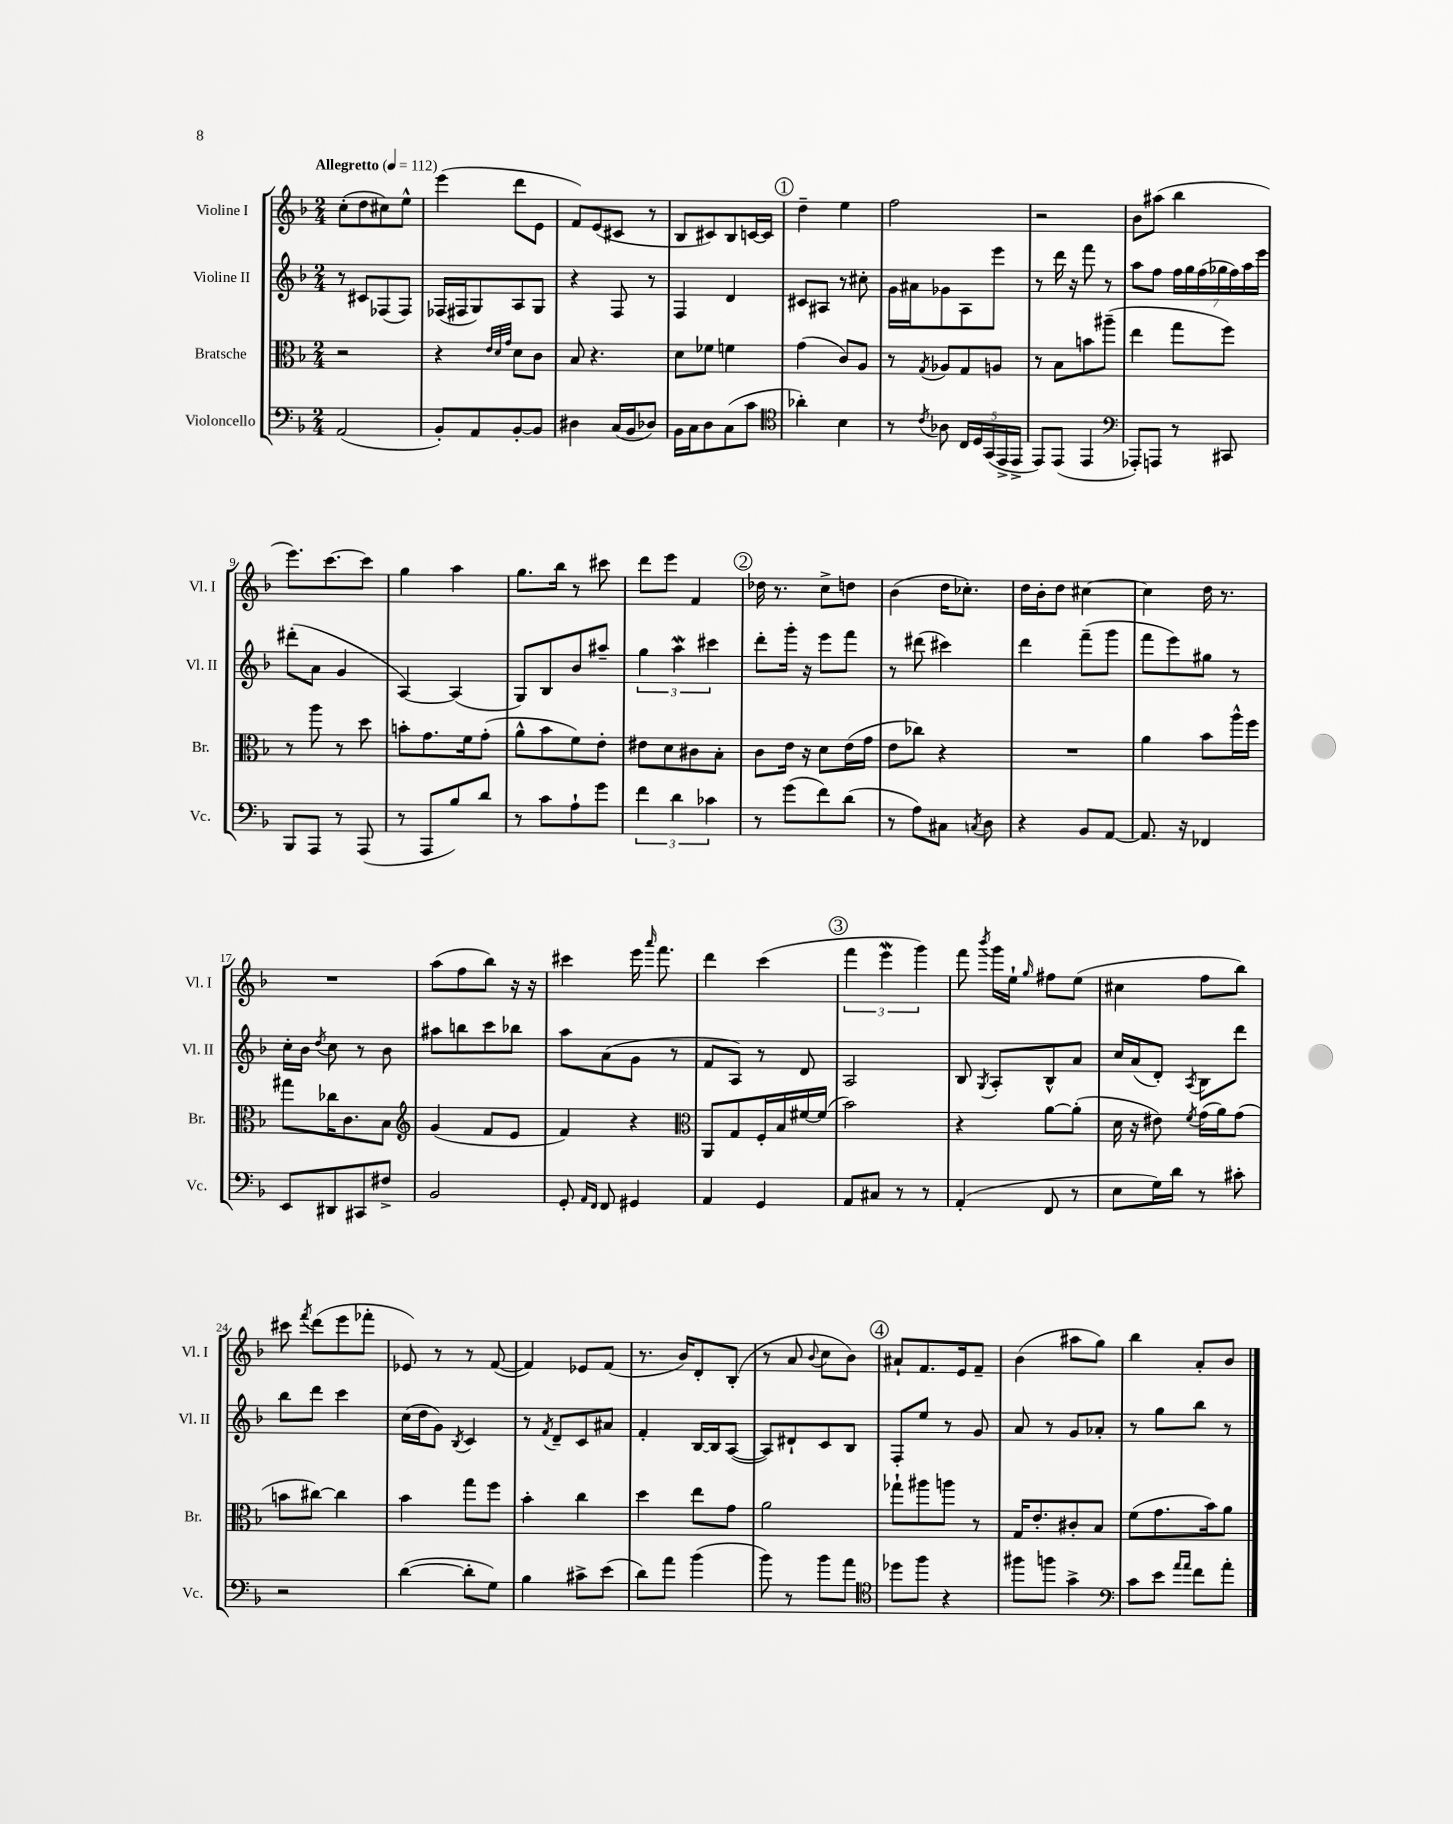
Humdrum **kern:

**kern	**kern	**kern	**kern
*staff4	*staff3	*staff2	*staff1
*clefF4	*clefC3	*clefG2	*clefG2
*k[b-]	*k[b-]	*k[b-]	*k[b-]
*M2/4	*M2/4	*M2/4	*M2/4
*MM112	*MM112	*MM112	*MM112
(2AA	2r	8r	(8cc'
.	.	8c#	8dd
.	.	(8F-	8cc#)
.	.	8F-)	8ee^^
=	=	=	=
8BB-')	4r	(16F-	(4eee
.	.	16F#	.
8AA	.	8G)	.
.	32qqe	.	.
.	32qqd	.	.
.	32qqg	.	.
[8BB-'	8d	8A	8ddd
8BB-]	8c	8G	8e
=	=	=	=
4D#	8B-	4r	8f)
.	4.r	.	(8e
(16C	.	8F	8c#
16BB-	.	.	.
8D-)	.	8r	8r
=	=	=	=
16BB-	8d	4F	8B-
16C	.	.	.
8D	8f-	.	8c#)
(8C	4f	4d	8B-
8c	.	.	[16c
.	.	.	16c]
=	=	=	=
*clefC4	*	*	*
4a-')	(4g	8c#	4dd~
.	.	8A#	.
4B-	8c)	8r	4ee
.	8A	8cc#'	.
=	=	=	=
8r	8r	16g	2ff
.	.	16a#	.
8qc	8qG	.	.
8A-	8A-	8g-	.
20C	8G	8A	.
20D	.	.	.
(20GG	.	.	.
.	8A	8eee	.
20EE^	.	.	.
20EE^	.	.	.
=	=	=	=
8EE)	8r	8r	2r
(8EE	8B-	16ddd	.
.	.	16r	.
4EE	8b	8fff	.
.	(8aa#~	8r	.
=	=	=	=
*clefF4	*	*	*
8AAA-')	4ee	8aa	8b-
8AAA	.	8ff	(8aa#
8r	8gg	28ff	4bb-
.	.	28gg	.
.	.	(28ff	.
.	.	28gg-	.
8CC#	8ff)	.	.
.	.	28ff)	.
.	.	28aa	.
.	.	28eee	.
=	=	=	=
8BBB-	8r	(8ddd#'	8.eee)
8AAA	8aa	8a	.
.	.	.	[8.ccc
8r	8r	4g	.
(8AAA	8dd	.	8ccc]
=	=	=	=
8r	8b'	[4A)	4gg
8AAA	8.g	.	.
8B-)	.	(4A]	4aa
.	16f	.	.
8d	(8g'	.	.
=	=	=	=
8r	8a^^	8G)	8.gg
8c	8b-	8B-	.
.	.	.	16bb-
8A`	8f)	8b-	8r
8g	8e'	8aa#~	8ccc#
=	=	=	=
6f	8e#	6gg	8ddd
.	8d	.	8eee
6d	.	6aa	.
.	8c#	.	4f
6c-	.	6ccc#	.
.	8B-'	.	.
=	=	=	=
8r	8c	8ddd'	16dd-
.	.	.	8.r
(8g	16e	16ggg'	.
.	16r	16r	.
8f)	8d	8eee	8cc^
(8d	(16e	8fff	8dd
.	16g	.	.
=	=	=	=
8r	8e	8r	(4b-
8A)	8cc-)	(8ddd#	.
8C#	4r	4ccc#)	16dd
.	.	.	8.cc-')
8qC	.	.	.
8D	.	.	.
=	=	=	=
4r	2r	4ddd	16dd
.	.	.	16b-'
.	.	.	8dd
8BB-	.	(8fff~	[4cc#
[8AA	.	8ggg	.
=	=	=	=
8.AA]	4a	8fff	4cc#]
.	.	8eee)	.
16r	.	.	.
4FF-	8b-	8gg#	16dd
.	.	.	8.r
.	16aa^^	8r	.
.	16ff	.	.
=	=	=	=
8EE	8gg#	16cc'	2r
.	.	16b-	.
.	.	8qdd	.
8DD#	16cc-	8cc	.
.	8.c	.	.
8CC#	.	8r	.
8F#^	8B-	8b-	.
=	=	=	=
*	*clefG2	*	*
2BB-	(4g	8aa#	(8aa
.	.	8bb	8ff
.	8f	8ccc	8bb-)
.	8e	8bb-	16r
.	.	.	16r
=	=	=	=
8GG'	4f)	8aa	4ccc#
16qqAA	.	.	.
16qqFF	.	.	.
8FF	.	(8a	.
4GG#	4r	8g	16eee
.	.	.	16qqaaa
.	.	.	8.fff
.	.	8r	.
=	=	=	=
*	*clefC3	*	*
4AA	8AA	8f	4ddd
.	8G	8A)	.
4GG	16F'	8r	(4ccc
.	16B-	.	.
.	[16f#	8d	.
.	(16f#]	.	.
=	=	=	=
8AA	2b-)	2A	6fff
8C#	.	.	.
.	.	.	6eee
8r	.	.	.
.	.	.	6ggg)
8r	.	.	.
=	=	=	=
(4AA'	4r	8B-	8fff
.	.	8qG	8qbbb-
.	.	8A'	16ggg
.	.	.	16ee`
.	.	.	16qqgg
8FF	[8a	8B-^^	8ff#
8r	(8a']	8a	(8ee
=	=	=	=
8E	16d	16cc	4cc#
.	16r	(16a	.
16G)	8e#)	8d')	.
16d	.	.	.
.	8qf	8qA	.
8r	(16g	8B-	8ff
.	16a)	.	.
8c#'	(8g	8ddd	8bb-)
=	=	=	=
2r	8b	8bb-	8ccc#
.	.	.	8qfff
.	[8cc#)	8ddd	(8ddd
.	4cc#]	4ccc	8eee
.	.	.	8fff-'
=	=	=	=
([4d	4b-	(16cc	8e-)
.	.	16dd	.
.	.	8g)	8r
.	.	8qB-	.
8d']	8gg	4c	8r
8G)	8ff	.	([8f
=	=	=	=
4B-	4b-'	8r	4f])
.	.	8qf	.
.	.	8d~	.
8c#^	4cc	8c	8e-
(8e	.	8a#	(8f
=	=	=	=
8d)	4dd	4f'	8.r
8a	.	.	.
.	.	.	16b-)
(4b-	8ee	[16B-	8d'
.	.	16B-]	.
.	8g	([8A	(8B-'
=	=	=	=
8b-)	2a	8A])	8r
8r	.	8d#`	8a
.	.	.	8qqb-
8b-	.	8c	8cc
8a	.	8B-	8b-)
=	=	=	=
*clefC4	*	*	*
8dd-	8gg-`	8F'	8a#`
8ff	8aa#	8ee	8.f
4r	8aa	8r	.
.	.	.	16e
.	8r	8g	8f~
=	=	=	=
8ff#	16G	8a	(4b-
.	8.e'	.	.
8ff	.	8r	.
4g^	8c#'	8g	8aa#
.	8B-	8a-'	8gg)
=	=	=	=
*clefF4	*	*	*
8c	(8f	8r	4bb-
8e	8.g	8gg	.
16qqa	.	.	.
16qqa	.	.	.
8f	.	8bb-	8a'
.	16b-)	.	.
8a'	8a	8r	8b-
==	==	==	==
*-	*-	*-	*-
